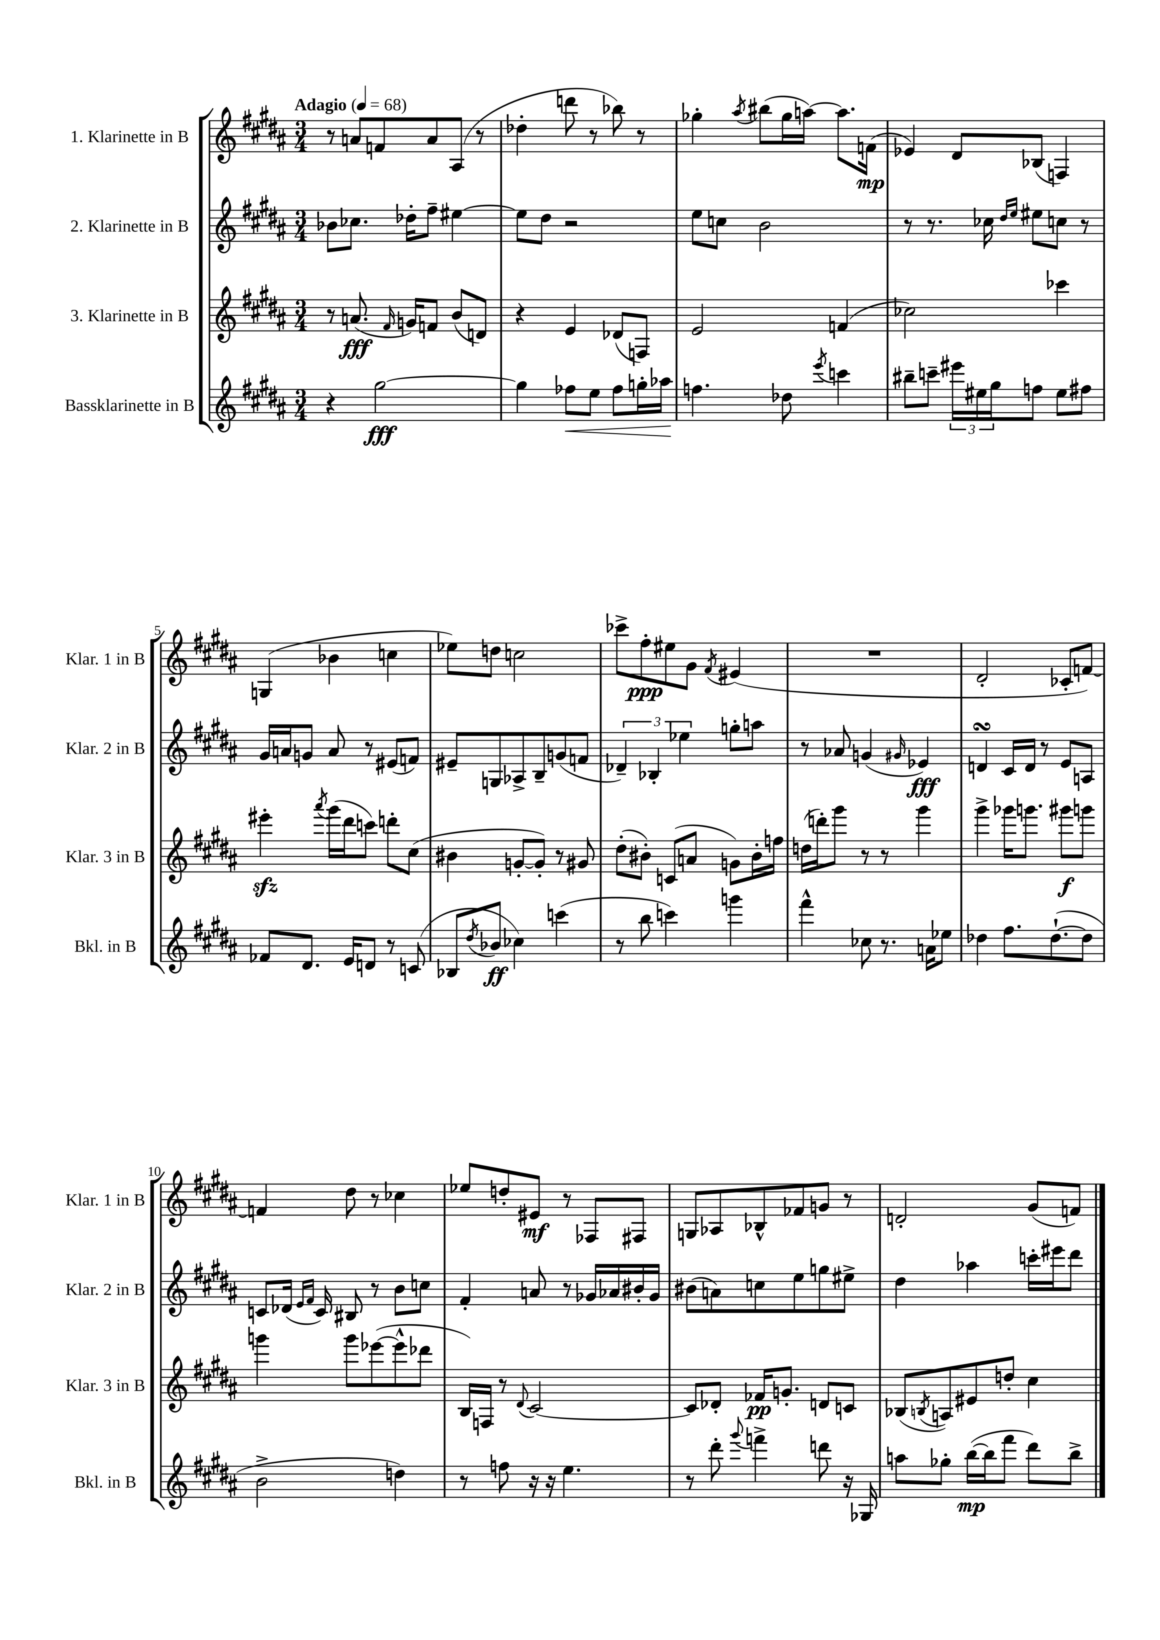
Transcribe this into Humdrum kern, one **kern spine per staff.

**kern	**dynam	**kern	**dynam	**kern	**dynam	**kern	**dynam
*part4	*part4	*part3	*part3	*part2	*part2	*part1	*part1
*staff4	*staff4	*staff3	*staff3	*staff2	*staff2	*staff1	*staff1
*I"Bassklarinette in B	*	*I"3. Klarinette in B	*	*I"2. Klarinette in B	*	*I"1. Klarinette in B	*
*I'Bkl. in B	*	*I'Klar. 3 in B	*	*I'Klar. 2 in B	*	*I'Klar. 1 in B	*
*clefG2	*	*clefG2	*	*clefG2	*	*clefG2	*
*k[f#c#g#d#a#]	*	*k[f#c#g#d#a#]	*	*k[f#c#g#d#a#]	*	*k[f#c#g#d#a#]	*
*M3/4	*	*M3/4	*	*M3/4	*	*M3/4	*
*MM68	*	*MM68	*	*MM68	*	*MM68	*
=1	=1	=1	=1	=1	=1	=1	=1
!	!	!	!	!	!	!LO:TX:a:B:t=Adagio	!
4r	.	8r	.	8b-X\L	.	8r	.
.	.	(8.an/	fff	8.cc-X\J	.	8an/L	.
[2gg#\	fff	.	.	.	.	8fn/	.
.	.	16qqf#/	.	.	.	.	.
.	.	16gn/KL)	.	16dd-X'\KL	.	.	.
.	.	8fn/J	.	8ff#~\J	.	8a/	.
.	.	(8b/L	.	[4ee#X\	.	(8A#/J	.
.	.	8dn/J)	.	.	.	8r	.
=2	=2	=2	=2	=2	=2	=2	=2
4gg#\]	.	4r	.	8ee#\L]	.	4dd-X'\	.
.	.	.	.	8dd#\J	.	.	.
!	!LO:HP:b	!	!	!	!	!	!
8ff-X\L	<	4e/	.	2r	.	8dddn\	.
8ee\J	.	.	.	.	.	8r	.
8ff-\L	.	(8d-X/L	.	.	.	8bb-X\)	.
16ggn'\L	.	8Fn/J)	.	.	.	8r	.
16aa-X\JJ	.	.	.	.	.	.	.
.	[	.	.	.	.	.	.
=3	=3	=3	=3	=3	=3	=3	=3
4.ffn\	.	2e/	.	8ee\L	.	4gg-X'\	.
.	.	.	.	8ccn\J	.	.	.
.	.	.	.	.	.	8qaa#/	.
.	.	.	.	2b\	.	(8bb#X\L	.
8dd-X\	.	.	.	.	.	16gg-\L	.
.	.	.	.	.	.	[16aan\JJ)	.
8qeee/	.	.	.	.	.	.	.
4cccn\	.	(4fn/	.	.	.	8.aa\L]	.
.	.	.	.	.	.	(16fn\Jk	mp
=4	=4	=4	=4	=4	=4	=4	=4
8bb#X~\L	.	2cc-X\)	.	8r	.	4e-X/)	.
8cccn~\J	.	.	.	8.r	.	.	.
24eee#X\LL	.	.	.	.	.	8d#/L	.
24ee#X\	.	.	.	.	.	.	.
.	.	.	.	16cc-X\	.	.	.
24gg#\J	.	.	.	.	.	.	.
.	.	.	.	16qqdd#/LL	.	.	.
.	.	.	.	16qqee/JJ	.	.	.
8ffn\J	.	.	.	8ee#X\L	.	(8B-X/J	.
8ee#\L	.	4ccc-X\	.	8ccn\J	.	4Fn/)	.
8ff#X\J	.	.	.	8r	.	.	.
!!LO:LB:g=z
=5	=5	=5	=5	=5	=5	=5	=5
8f-X/L	.	4eee#Xzz'\	.	16g#/LL	.	(4Gn/	.
.	.	.	.	16an/J	.	.	.
8.d#/J	.	.	.	8gn/J	.	.	.
.	.	8qaaa#/	.	.	.	.	.
.	.	(16ggg#\LL	.	8a/	.	4b-X\	.
16e/KL	.	16ddd#\J	.	.	.	.	.
8dn/J	.	8cccn\J)	.	8r	.	.	.
8r	.	8dddn'\L	.	(8e#X/L	.	4ccn\	.
(8cn/	.	(8cc#\J	.	8fn/J)	.	.	.
=6	=6	=6	=6	=6	=6	=6	=6
8B-X/L	.	4b#X\	.	8e#X~/L	.	8ee-X\L)	.
8qdd#/	.	.	.	.	.	.	.
8b-X/J	ff	.	.	8Gn/	.	8ddn\J	.
4cc-X\)	.	[8gn'/L	.	8A-X^/	.	2ccn\	.
.	.	8g'/J])	.	8B~/	.	.	.
(4cccn\	.	8r	.	(8gn/	.	.	.
.	.	8g#X/	.	8fn/J	.	.	.
=7	=7	=7	=7	=7	=7	=7	=7
8r	.	(8dd#'\L	.	6d-X~/)	.	8ccc-X^\L	.
8bb\	.	8b#X'\J)	.	.	.	8ff#'\	ppp
.	.	.	.	6B-X'/	.	.	.
4cccn\)	.	(8cn/L	.	.	.	8ee#X\	.
.	.	.	.	6ee-X\	.	.	.
.	.	8an/J	.	.	.	8g#\J	.
.	.	.	.	.	.	8qf#/	.
4gggn\	.	8gn\L)	.	8ggn'\L	.	(4e#X/	.
.	.	16b#'\L	.	8aan\J	.	.	.
.	.	16ffn\JJ	.	.	.	.	.
=8	=8	=8	=8	=8	=8	=8	=8
4fff#^^\	.	(16ddn\LL	.	8r	.	2.r	.
.	.	16dddn'\J)	.	.	.	.	.
.	.	8ggg#\J	.	8a-X/	.	.	.
8cc-X\	.	8r	.	(4gn/	.	.	.
8.r	.	8r	.	.	.	.	.
.	.	.	.	16qqg#X/	.	.	.
.	.	4ggg#\	.	4e-X/)	fff	.	.
16an\KL	.	.	.	.	.	.	.
8ee-X\J	.	.	.	.	.	.	.
=9	=9	=9	=9	=9	=9	=9	=9
4dd-X\	.	4ggg#^\	.	4dnsSSs/	.	2d#'/	.
8.ff#\L	.	16ggg-X\KL	.	16c#/LL	.	.	.
.	.	8.gggn\J	.	16d/JJ	.	.	.
.	.	.	.	8r	.	.	.
([8.dd-`\	.	.	.	.	.	.	.
.	.	8ggg#X\L	f	8e/L	.	8c-X'/L	.
8dd-\J]	.	8gggn\J	.	8An/J	.	[8fn/J)	.
!!LO:LB:g=z
=10	=10	=10	=10	=10	=10	=10	=10
2b^\	.	4gggn\	.	8cn/L	.	4fn/]	.
.	.	.	.	(16d-X/Jk	.	.	.
.	.	.	.	16qqe/LL	.	.	.
.	.	.	.	16qqf#/JJ	.	.	.
.	.	.	.	16c/)	.	.	.
.	.	8ggg\L	.	8B#X/	.	8dd#\	.
.	.	([8eee-X\	.	8r	.	8r	.
4ddn\)	.	8eee-^^\]	.	8b\L	.	4cc-X\	.
.	.	8ddd-X\J	.	8ccn\J	.	.	.
=11	=11	=11	=11	=11	=11	=11	=11
8r	.	16B/LL)	.	4f#'/	.	8ee-X/L	.
.	.	16Fn/JJ	.	.	.	.	.
8ffn\	.	8r	.	.	.	8ddn'/	.
.	.	8qqd#/	.	.	.	.	.
16r	.	[2c#/	.	8an/	.	8e#X/J	mf
16r	.	.	.	.	.	.	.
4.ee\	.	.	.	8r	.	8r	.
.	.	.	.	16g-X/LL	.	8F-X/L	.
.	.	.	.	16a-X/	.	.	.
.	.	.	.	16b#X'/	.	8F#X/J	.
.	.	.	.	16g-/JJ	.	.	.
=12	=12	=12	=12	=12	=12	=12	=12
8r	.	8c#/L]	.	(8b#X\L	.	8Gn/L	.
8ddd#'\	.	8d-X'/J	.	8an\)	.	8A-X/	.
8qqggg#/	.	.	.	.	.	.	.
4fffn^\	.	16f-X/KL	pp	8ccn\	.	8B-X^^/	.
.	.	8.gn'/J	.	.	.	.	.
.	.	.	.	8ee\	.	8f-X/	.
8dddn\	.	8dn/L	.	8ggn\	.	8gn/J	.
16r	.	8cn/J	.	8ee#X^\J	.	8r	.
16G-X/	.	.	.	.	.	.	.
=13	=13	=13	=13	=13	=13	=13	=13
8aan\L	.	(8B-X/L	.	4dd#\	.	2dn'/	.
.	.	8qBn/	.	.	.	.	.
8gg-X'\J	.	8An/)	.	.	.	.	.
([16bb\LL	mp	8e#X/	.	4aa-X\	.	.	.
16bb\J]	.	.	.	.	.	.	.
8fff#\J	.	8ddn'/J	.	.	.	.	.
8ddd#\L)	.	4cc#\	.	16cccn'\LL	.	(8g#/L	.
.	.	.	.	16eee#X\J	.	.	.
8bb^\J	.	.	.	8ddd#\J	.	8fn/J)	.
==	==	==	==	==	==	==	==
*-	*-	*-	*-	*-	*-	*-	*-
